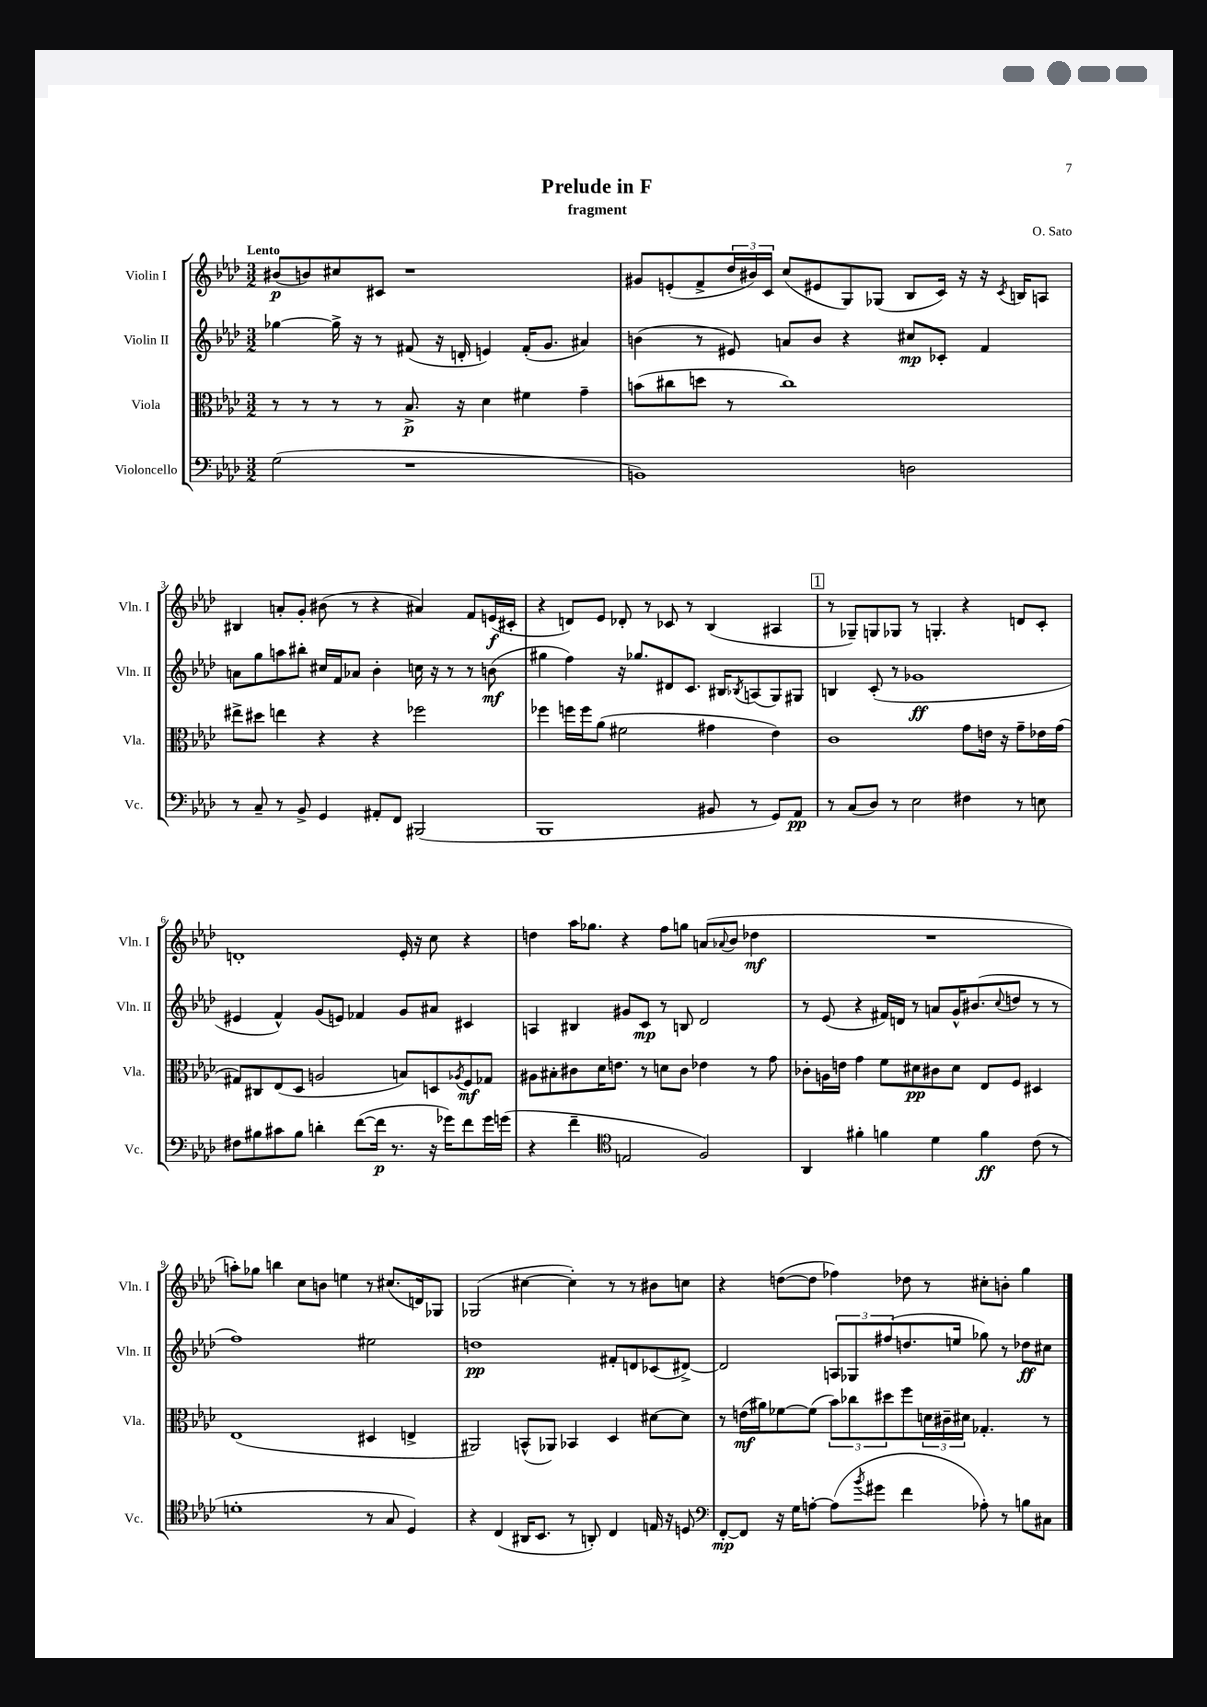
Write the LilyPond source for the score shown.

\header { title = "Prelude in F" composer = "O. Sato" subtitle = "fragment" }
<<
\new StaffGroup <<
\new Staff = "s0" \with { instrumentName = "Violin I" shortInstrumentName = "Vln. I" } {
    \clef treble \key aes \major \numericTimeSignature \time 3/2 \tempo "Lento"
    bis'8\p( b'8) cis''8 cis'8 r1 |
    gis'8 e'8-.( f'8-> \tuplet 3/2 { des''16 bis'16) c'16 } c''8( eis'8 g8) ges8( bes8 c'16) r16 r16 \acciaccatura { c'8 } b16 a8 |
    bis4 a'8-. g'8-. bis'8( r8 r4 ais'4) f'8 e'16\f( cis'16-. |
    r4 d'8) ees'8 des'8-. r8 ces'8 r8 bes4( ais4 |
    \mark \markup { \box "1" } r8 ges8--) g8 ges8 r8 g4.-. r4 d'8 c'8-. |
    d'1-. ees'16-. r16 c''8 r4 |
    d''4 aes''16 ges''8. r4 f''8 g''8 a'8( \appoggiatura { aes'8 } bes'8 des''4\mf |
    R1. |
    a''8-.) ges''8 b''4 c''8 b'8 e''4 r8 cis''8.( d'16) ges8 |
    ges2( cis''4~ cis''4-.) r8 r8 bis'8 c''8 |
    r4 d''8~( d''8 fes''4) des''8 r8 cis''8-. b'8-. g''4 \bar "|." |
}
\new Staff = "s1" \with { instrumentName = "Violin II" shortInstrumentName = "Vln. II" } {
    \clef treble \key aes \major \numericTimeSignature \time 3/2
    ges''4~ ges''16-> r16 r8 fis'8( r16 d'16-. e'4) fis'16-.( g'8. ais'4) |
    b'4( r8 eis'8) a'8 b'8 r4 cis''8\mp ces'8-. f'4 |
    a'8 g''8 a''8 bis''8-. cis''16 f'16 aes'8 bes'4-. c''16 r16 r8 r8 b'8\mf( |
    gis''4 f''4) r16 ges''8. dis'8 c'8. bis16 \acciaccatura { bes8 } a8( g8) gis8 |
    \mark \markup { \box "1" } b4 c'8-.( r8 ges'1\ff |
    eis'4 f'4-^) g'8( e'8) fes'4 g'8 ais'8 cis'4 |
    a4 bis4 gis'8 c'8\mp r8 b8 des'2 |
    r8 ees'8( r4 fis'16) d'16 r8 a'8 g'16-^ bis'8.( \appoggiatura { c''8 } d''8 r8 r8 |
    f''1) eis''2 |
    d''1\pp fis'8-. d'8 ces'8( dis'8~->) |
    dis'2 \tuplet 3/2 { a8 ges8 fis''8( } d''8. e''16 ges''8) r8 des''8\ff cis''8 \bar "|." |
}
\new Staff = "s2" \with { instrumentName = "Viola" shortInstrumentName = "Vla." } {
    \clef alto \key aes \major \numericTimeSignature \time 3/2
    r8 r8 r8 r8 bes8.->\p r16 des'4 fis'4 g'4-- |
    b'8( cis''8 d''8 r8 cis''1) |
    eis''8-> dis''8 e''4 r4 r4 fes''2 |
    fes''4 f''16 f''16 aes'8( fis'2 gis'4 ees'4) |
    \mark \markup { \box "1" } c'1 g'8 e'16 r16 g'8-- ees'16 g'16( |
    gis8) cis8 ees8( des8 a2 b8) d8 \acciaccatura { aes8 } f8\mf ges8 |
    ais8 bis8-. cis'8 des'16 e'8. r8 d'8 cis'8 ees'4 r8 g'8 |
    ces'8-. a16 e'16 g'4 f'8 dis'8\pp cis'8 dis'8 ees8 f8 dis4 |
    ees1( dis4 e4-> |
    ais,2) b,8-^( aes,8) bes,4 des4 dis'8~ dis'8 |
    r8 e'16\mf( ais'16) fes'8~ fes'8( \tuplet 3/2 { bes'8) ces''8 dis''8 } f''8 \tuplet 3/2 { d'16 cis'16-- dis'16 } ges4.-. r8 \bar "|." |
}
\new Staff = "s3" \with { instrumentName = "Violoncello" shortInstrumentName = "Vc." } {
    \clef bass \key aes \major \numericTimeSignature \time 3/2
    g2( r1 |
    b,1) d2 |
    r8 c8-- r8 bes,8-> g,4 ais,8-. f,8 bis,,2( |
    bes,,1 bis,8 r8 g,8) aes,8\pp |
    \mark \markup { \box "1" } r8 c8( des8) r8 ees2 fis4 r8 e8 |
    fis8 bis8 cis'8 bis8 d'4-. f'8~( f'16\p r8. r16 ges'16) f'8 ges'16 g'16( |
    r4 f'4-- \clef tenor e2 f2) |
    aes,4 fis'4-. f'4 des'4 f'4\ff c'8( r8 |
    d'1-. r8 g8 des4) |
    r4 c4( ais,16 bes,8. r8 a,8-.) c4 e16 r16 d8 |
    \clef bass f,8~-.\mp f,8 r16 g16 a8~-. a8( \acciaccatura { bes'8 } gis'8 f'4 aes8-.) r8 b8 cis8 \bar "|." |
}
>>
>>
